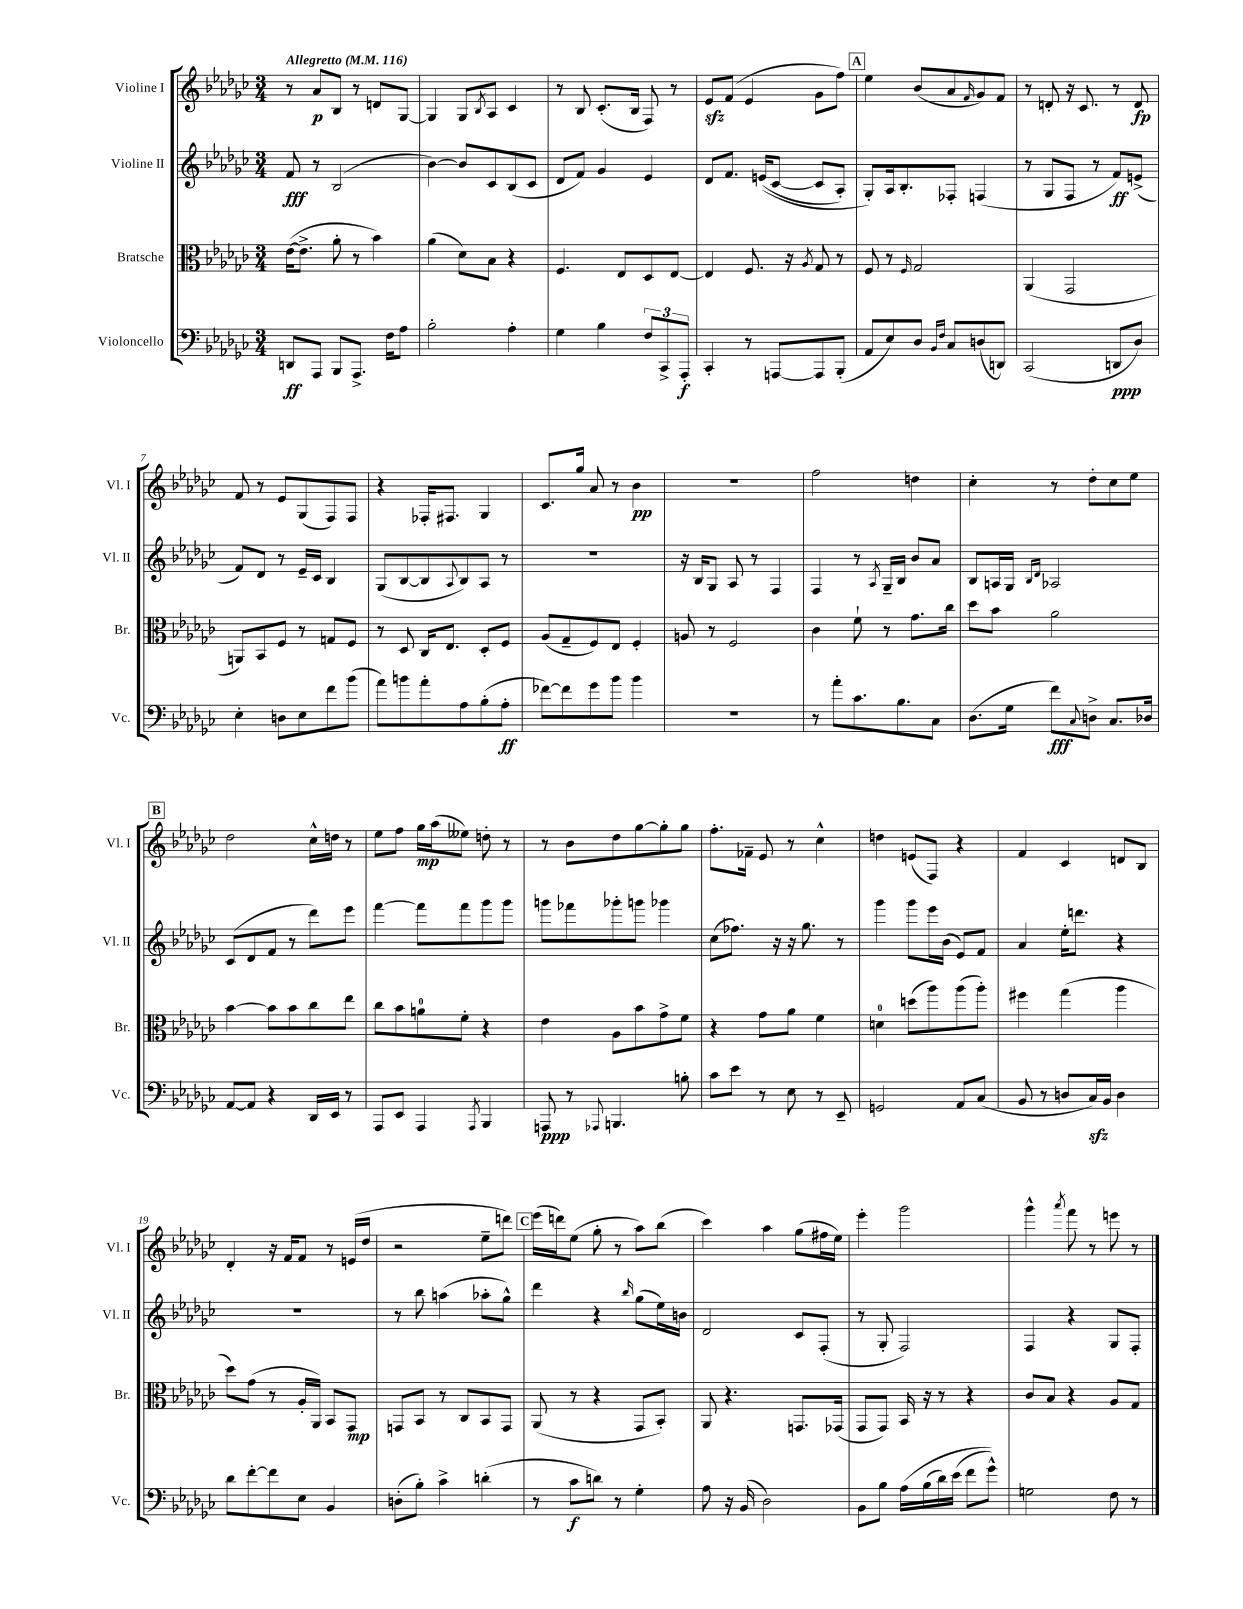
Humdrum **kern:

**kern	**kern	**kern	**kern
*staff4	*staff3	*staff2	*staff1
*clefF4	*clefC3	*clefG2	*clefG2
*k[b-e-a-d-g-c-]	*k[b-e-a-d-g-c-]	*k[b-e-a-d-g-c-]	*k[b-e-a-d-g-c-]
*M3/4	*M3/4	*M3/4	*M3/4
*MM116	*MM116	*MM116	*MM116
8DD/L	([16e-\LK	8f/	8r
.	8.e-^\]J	.	.
8AAA-/J	.	8r	8a-/L
8BBB-/L	8a-'\	(2B-/	8B-/J
8.AAA-^/J	8r	.	8r
.	4b-\)	.	8d/L
16F\LK	.	.	.
8A-\J	.	.	[8G-/J
=	=	=	=
2B-'\	(4a-\	[4b-\)	4G-/]
.	8d-\L)	8b-/]L	8G-/L
.	.	.	8qB-/
.	8B-\J	8c-/	8A-/J
4A-'\	4r	(8B-/	4c-/
.	.	8c-/J	.
=	=	=	=
4G-\	4.F/	8d-/L	8r
.	.	8f/J)	8B-/
4B-\	.	4g-/	(8.c-'/L
.	8E-/L	.	.
.	.	.	16B-/Jk
12F/L	8D-/	4e-/	8F/)
12CC-^/	.	.	.
.	[8E-/J	.	8r
12AAA-'/J	.	.	.
=	=	=	=
4CC-'/	4E-/]	8d-/L	8e-/L
.	.	8.f/J	(8f/J
8r	8.F/	.	4e-/
.	.	&((16e/LK	.
[8AAA/L	.	[8c-/J	.
.	16r	.	.
.	8qA-/	.	.
8AAA/]	8G-/	8c-/]L	8g-\L
(8BBB-'/J	8r	8A-'/J)	8ff\J)
=	=	=	=
8AA-/L	8F/	8G-'/L&)	4ee-\
8E-/)	8r	16A-/k	.
.	.	8.B-'/	.
.	16qqF/	.	.
8D-/J	2G-/	.	(8b-/L
16qqBB-/LL	.	.	.
16qqF/JJ	.	.	.
8C-/L	.	8F-'/J	8a-/
.	.	.	16qqf/
(8D/	.	(4F/	8g-/)
8DD/J)	.	.	8f/J
=	=	=	=
(2CC-/	(4AA-/	8r	8r
.	.	8G-/L	8d'/
.	2GG-/	8F/J	16r
.	.	.	8.c-/
.	.	8r	.
8DD/L	.	8f/L)	8r
8D-/J)	.	(8e^/J	8d/
=	=	=	=
4E-'\	8AA/L)	8f/L)	8f/
.	8BB-/	8d-/J	8r
8D\L	8F/J	8r	8e-/L
8E-\	8r	16e-~/LL	(8G-/
.	.	16c-/JJ	.
8f\	8G/L	4B-/	8F/)
(8b-\J	8F/J	.	8F/J
=	=	=	=
8a-\L)	8r	(8G-/L	4r
8b\	8D-/	[8B-/	.
8a-'\	16C-/LK	8B-/]	16F-'/LK
.	8.E-/J	.	8.F#/J
.	.	8qqA-/	.
8A-\	.	8B-/)	.
(8B-'\	8D-'/L	8A-/J	4G-/
8A-'\J	8F/J	8r	.
=	=	=	=
[8f-\L)	(8A-/L	2.r	8.c-/L
8f-\]	8G-~/	.	.
.	.	.	16gg-/Jk
8g-\	8F/)	.	8a-/
8b-\J	8E-/J	.	8r
4b-\	4F'/	.	4b-\
=	=	=	=
2.r	8A/	16r	2.r
.	.	16B-/LK	.
.	8r	8G-/J	.
.	2F/	8A-/	.
.	.	8r	.
.	.	4F/	.
=	=	=	=
8r	4c-\	4F/	2ff\
8a-'\L	.	.	.
8.c-\	8f`\	8r	.
.	.	8qA-/	.
.	8r	16G-~/LL	.
8.B-\	.	16B-/JJ	.
.	8.g-\L	8b-/L	4dd\
8C-\J	.	8a-/J	.
.	16cc-\Jk	.	.
=	=	=	=
(8.D-\L	8dd-\L	8B-/L	4cc-'\
.	8b-\J	16A/L	.
16G-\Jk	.	16G-/JJ	.
.	.	16qqB-/LL	.
.	.	16qqd-/JJ	.
8f\L)	2a-\	2A-/	8r
8qqC-/	.	.	.
8D^\J	.	.	8dd-'\L
8.C-/L	.	.	8cc-\
.	.	.	8ee-\J
16D-/Jk	.	.	.
=	=	=	=
[8AA-/L	[4b-\	(8c-/L	2dd-\
8AA-/]J	.	8d-/	.
4r	8b-\]L	8f/J	.
.	8b-\	8r	.
16DD-/LL	8cc-\	8ddd-\L)	16cc-^^\LL
16EE-/JJ	.	.	16dd\JJ
8r	8ee-\J	8eee-\J	8r
=	=	=	=
8AAA-/L	8cc-\L	[4fff\	8ee-\L
8EE-/J	8b-\	.	8ff\J
4AAA-/	8a\	8fff\]L	16gg-\LL
.	.	.	(16aa-\J
.	8f'\J	8fff\	8ee--\J)
8qAAA-/	.	.	.
4BBB-/	4r	8ggg-\	8dd'\
.	.	8ggg-\J	8r
=	=	=	=
8AAA/	4e-\	8ggg\L	8r
8r	.	8fff-\	8b-\L
8qqAAA-/	.	.	.
4.BBB/	8A-\L	8ggg-'\	8dd-\
.	8b-\	8ggg\J	[8gg-\
.	8g-^\	4ggg-\	8gg-'\]
8B'\	8f\J	.	8gg-\J
=	=	=	=
8c-\L	4r	(8cc-\L	8.ff'\L
8e-\J	.	8.ff-\J)	.
.	.	.	16f-~\Jk
8r	8g-\L	.	8e-/
.	.	16r	.
8E-\	8a-\J	16r	8r
.	.	8.gg-\	.
8r	4f\	.	4cc-^^\
8EE-~/	.	8r	.
=	=	=	=
2GG/	4d\	4ggg-\	4dd\
.	(8dd\L	8ggg-\L	(8e/L
.	8aa-\)	16eee-\L	8F/J)
.	.	(16b-\JJ	.
8AA-/L	(8aa-\	8e-/L)	4r
(8C-/J	8aa-'\J)	8f/J	.
=	=	=	=
8BB-/	4ff#\	4a-/	4f/
8r	.	.	.
8D/L	(4gg-\	16ee-'\LK	4c-/
.	.	8.ddd\J	.
16C-/L)	.	.	.
16BB-/JJ	.	.	.
4D\	4aa-\	4r	8d/L
.	.	.	8B-/J
=	=	=	=
8d-\L	8dd-\L)	2.r	4d-'/
[8f'\	(8g-\J	.	.
8f\]	8r	.	16r
.	.	.	16f/LK
8E-\J	16A-'/LL	.	8f/J
.	16AA-/JJ)	.	.
4BB-/	8BB-/L	.	8r
.	8GG-/J	.	(16e/LL
.	.	.	16dd-/JJ
=	=	=	=
(8D'\L	8GG/L	8r	2r
8B-'\J)	8BB-/J	8bb-\	.
4c-^\	8r	(4aa\	.
.	8C-/L	.	.
(4d'\	8BB-/	8aa-'\L	8ee-~\L
.	8GG/J	8gg-^^\J)	8ddd\J)
=	=	=	=
8r	(8AA-/	4ddd-\	(16eee-\LL
.	.	.	16ddd\J)
8c-\L	8r	.	(8ee-\J
8d\J)	4r	4r	8gg-'\
8r	.	.	8r
.	.	16qqbb-/	.
4G-'\	8GG-/L	(8gg-\L	8aa-\L)
.	8BB-'/J)	16ee-\L)	(8bb-\J
.	.	16b\JJ	.
=	=	=	=
8A-\	8AA-/	2d-/	4ccc-\)
16r	4.r	.	.
(16BB-/	.	.	.
2D-\)	.	.	4aa-\
.	8.GG/L	8c-/L	(8gg-\L
.	.	(8F'/J	16ff#\L
.	(16GG-/Jk	.	16ee-\JJ)
=	=	=	=
8BB-\L	8GG-/L	8r	4eee-'\
8B-\J	8GG-/J)	8G-'/	.
&(16A-\LL	16BB-/	2F/)	2ggg-\
(16B-\	16r	.	.
16d-\)	8r	.	.
(16e-\JJ	.	.	.
8f\L	4r	.	.
8g-^^\J)&)	.	.	.
=	=	=	=
2G\	8c-/L	4F/	4ggg-^^\
.	8B-/J	.	.
.	.	.	8qaaa-/
.	4r	4r	8fff\
.	.	.	8r
8F\	8A-/L	8G-/L	8eee\
8r	8G-/J	8F'/J	8r
==	==	==	==
*-	*-	*-	*-
